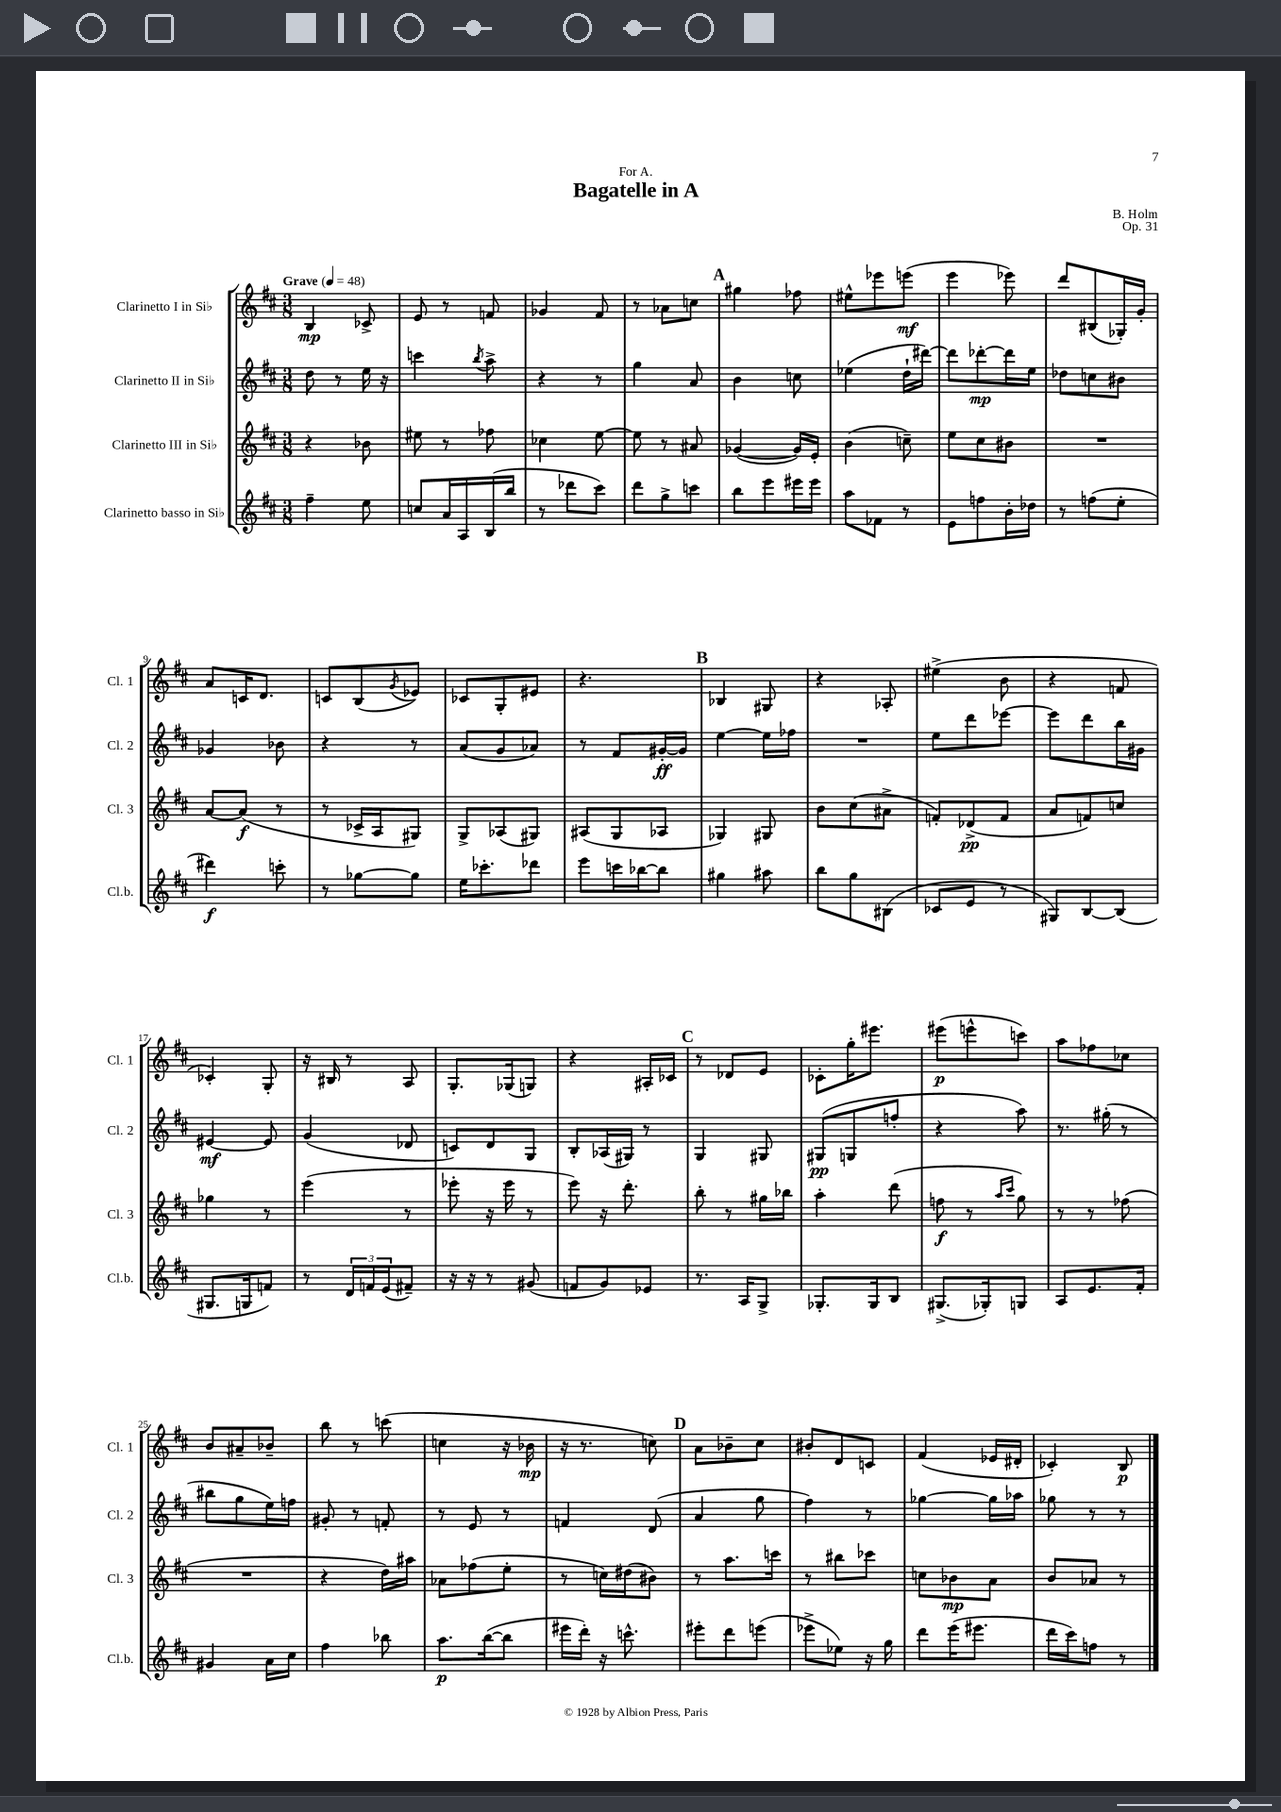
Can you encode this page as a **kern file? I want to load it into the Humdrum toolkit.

**kern	**kern	**kern	**kern
*staff4	*staff3	*staff2	*staff1
*clefG2	*clefG2	*clefG2	*clefG2
*k[f#c#]	*k[f#c#]	*k[f#c#]	*k[f#c#]
*M3/8	*M3/8	*M3/8	*M3/8
*MM48	*MM48	*MM48	*MM48
4ff#~\	4r	8dd\	4B/
.	.	8r	.
8ee\	8b-\	16ee\	8c-^/
.	.	16r	.
=	=	=	=
8cc/L	8ee#\	4ccc\	8e/
16a/L	8r	.	8r
16A/	.	.	.
.	.	8qbb/	.
(16B/	8ff-\	8aa^\	8f/
16bb/JJ	.	.	.
=	=	=	=
8r	4cc-\	4r	4g-/
8ddd-\L	.	.	.
8ccc#\J)	[8ee\	8r	8f#/
=	=	=	=
8ddd\L	8ee\]	4gg\	8r
8gg^\	8r	.	8a-\L
8ccc\J	8a#/	8a/	8cc\J
=	=	=	=
8bb\L	([4g-/	4b\	4gg#\
8eee\	.	.	.
16eee#\L	16g-/]LL)	8cc\	8ff-\
16eee#\JJ	16e'/JJ	.	.
=	=	=	=
8aa\L	(4b\	(4ee-\	8ee#^^\L
8f-\J	.	.	8eee-\
8r	8cc~\)	16dd`\LL	(8eee\J
.	.	[16ddd#\JJ)	.
=	=	=	=
8e\L	8ee\L	8ddd#\]L	4eee\
8ff\	8cc#\	[8ddd-'\	.
16b'\L	8b#\J	16ddd-\]L	8eee-\)
16dd-\JJ	.	16ee\JJ	.
=	=	=	=
8r	4.r	8dd-\L	8ddd/L
(8ff\L	.	8cc\	(8B#/
8ee'\J	.	8b#\J	16G-'/L)
.	.	.	16g'/JJ
=	=	=	=
4ddd#\)	[8a/L	4g-/	8a/L
.	(8a/]J	.	16c/K
.	.	.	8.d/J
8ccc'\	8r	8b-\	.
=	=	=	=
8r	8r	4r	8c/L
[8gg-\L	16c-^/LL	.	(8B/
.	16A/J	.	.
.	.	.	8qg/
8gg-\]J	8G#/J)	8r	8e-/J)
=	=	=	=
16ee\LK	8G^/L	(8a/L	8c-/L
8.ccc-'\	.	.	.
.	(8A-/	8g/	8G'/
8ddd-\J	8G#/J)	8a-/J)	8e#/J
=	=	=	=
8eee\L	(8A#/L	8r	4.r
16ccc\L	8G/	8f#/L	.
[16bb-\J	.	.	.
8bb-\]J	8A-/J	[16g#'/L	.
.	.	16g#/]JJ	.
=	=	=	=
4gg#\	4G-/)	[4ee\	4B-/
8aa#\	8G#/	16ee\]LL	8G#/
.	.	16ff-\JJ	.
=	=	=	=
8bb\L	8b\L	4.r	4r
8gg\	(8cc#\	.	.
(8B#\J	8a#^\J	.	8A-'/
=	=	=	=
8c-/L	8f'/L)	8ee\L	(4ee#^\
8e/J	(8d-^/	8ddd\	.
8r	8f/J	[8eee-\J	8b\
=	=	=	=
8G#/L)	8a/L	8eee-\]L	4r
[8B/	8f/)	8ddd\	.
(8B/]J	8cc/J	16bb\L	8f/
.	.	16g#\JJ	.
=	=	=	=
8.G#/L	4gg-\	[4e#/	4c-'/)
16G/k	.	.	.
8f/J)	8r	8e#/]	8G'/
=	=	=	=
8r	(4eee\	(4g/	16r
.	.	.	16B#/
24d/LL	.	.	8r
24f/	.	.	.
(24e/J	.	.	.
8f#~/J)	8r	8d-/	8A/
=	=	=	=
16r	8eee-'\	8c/L)	8.G'/L
16r	.	.	.
8r	16r	8d/	.
.	16eee-\	.	(16G-/k
(8g#/	8r	8G/J	8G/J)
=	=	=	=
8f/L	8eee\)	8B'/L	4r
8g/)	16r	(16A-/L	.
.	8.ddd'\	16G#/JJ)	.
8e-/J	.	8r	16A#'/LL
.	.	.	16c-/JJ
=	=	=	=
8.r	8bb'\	4G/	8r
.	8r	.	8d-/L
16A/LK	.	.	.
8G^/J	16gg#\LL	8G#/	8e/J
.	16bb-\JJ	.	.
=	=	=	=
8.G-'/L	4aa'\	(8G#/L	8c-'\L
.	.	8G/	16gg'\K
16G-/k	.	.	8.eee#\J
8B/J	(8ddd\	8ff'/J	.
=	=	=	=
(8.G#^/L	8ff\	4r	(8eee#\L
.	8r	.	8eee^^\
16G-'/k)	.	.	.
.	16qqaa/LL	.	.
.	16qqccc#/JJ	.	.
8G/J	8gg\)	8aa\)	8ccc\J)
=	=	=	=
8A/L	8r	8.r	8aa\L
8.e/	8r	.	8ff-\
.	.	(16gg#'\	.
.	(8ff-\	8r	8cc-\J
16f#'/Jk	.	.	.
=	=	=	=
4g#/	4.r	8bb#\L	8b/L
.	.	8gg\	8a#~/
16a\LL	.	16ee\L)	8b-~/J
16cc#\JJ	.	16ff\JJ	.
=	=	=	=
4ff#\	4r	8g#'/	8bb\
.	.	8r	8r
8bb-\	16dd\LL)	8f'/	(8ccc\
.	16aa#\JJ	.	.
=	=	=	=
8.aa\L	8a-\L	8r	4cc\
.	(8ff-\	8e/	.
([16bb\k	.	.	.
8bb\]J	8ee'\J	8r	16r
.	.	.	16b-\
=	=	=	=
16eee#\LL	8r	4f/	16r
16ddd'\JJ)	.	.	8.r
16r	16cc\LL)	.	.
8.ccc^^\	(16dd#\J	.	.
.	8b#\J)	(8d/	8cc\)
=	=	=	=
8eee#'\L	8r	4a/	8a\L
8ddd\	8.aa\L	.	8b-~\
(8eee\J	.	8gg\	8cc#\J
.	16ccc\Jk	.	.
=	=	=	=
8eee-^\L	8r	4ff#\)	8b#'/L
8ee-\J)	8bb#\L	.	8d/
16r	8ccc-\J	8r	8c/J
16gg\	.	.	.
=	=	=	=
8ddd\L	8cc\L	[4gg-\	(4f#/
(16eee\K	8b-\	.	.
8.eee#\J	.	.	.
.	8a\J	16gg-\]LL	16e-/LL
.	.	16aa-\JJ	16d#'/JJ
=	=	=	=
16ddd\LL	8b/L	8gg-\	4c-'/)
16ccc#\J)	.	.	.
8ff\J	8a-/J	8r	.
8r	8r	8r	8B/
==	==	==	==
*-	*-	*-	*-
